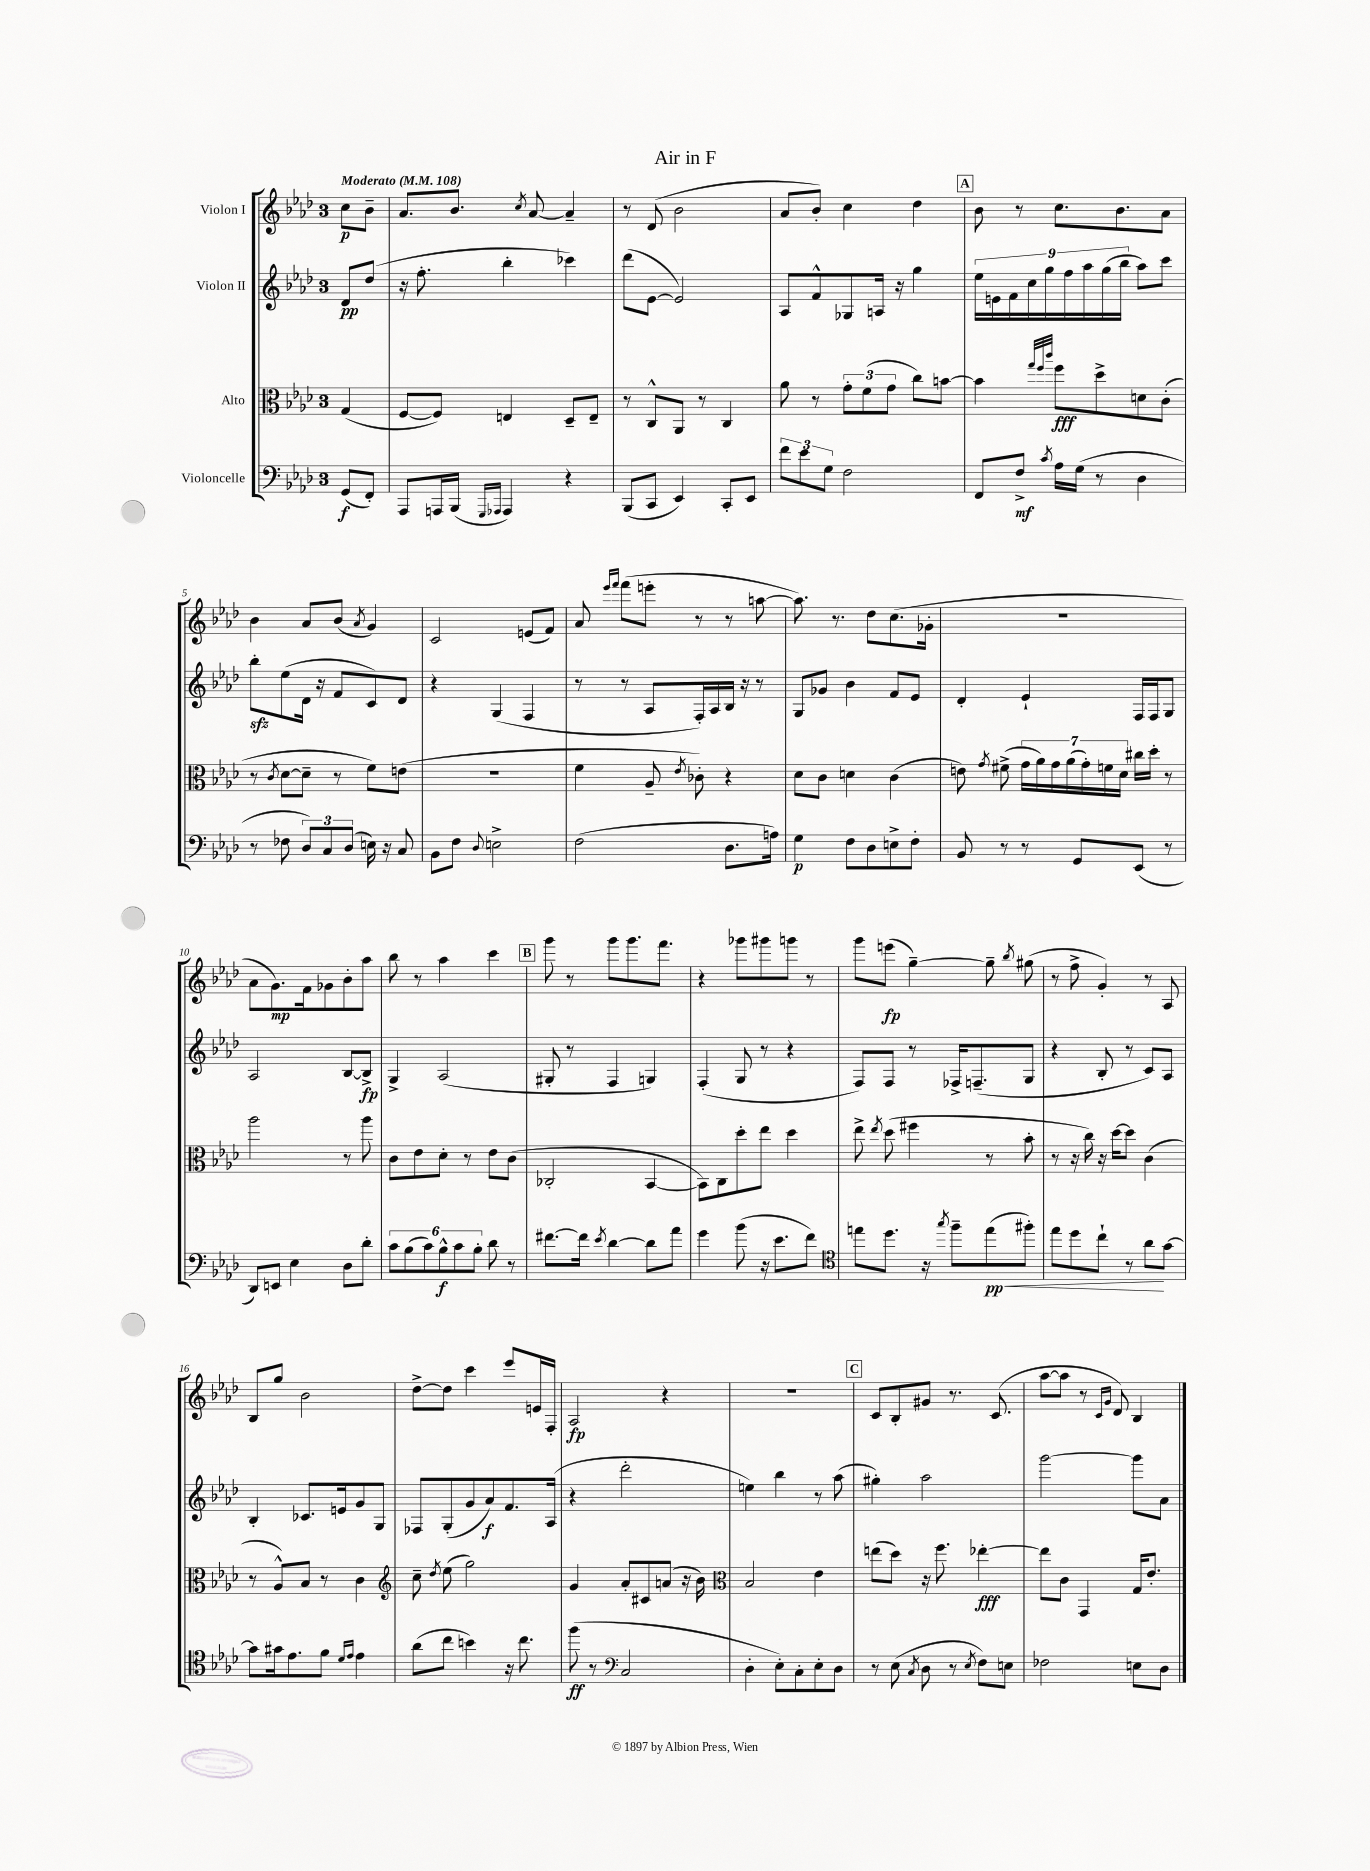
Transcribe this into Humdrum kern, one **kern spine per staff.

**kern	**kern	**kern	**kern
*staff4	*staff3	*staff2	*staff1
*clefF4	*clefC3	*clefG2	*clefG2
*k[b-e-a-d-]	*k[b-e-a-d-]	*k[b-e-a-d-]	*k[b-e-a-d-]
*M3/4	*M3/4	*M3/4	*M3/4
*MM108	*MM108	*MM108	*MM108
(8GG	(4G	8d-	8cc
8FF')	.	(8dd-	8b-~
=	=	=	=
8AAA-	[8F	16r	8.a-
.	.	8.ff'	.
16AAA	8F])	.	.
(16BBB-	.	.	8.b-
16qqGGG	.	.	.
16qqAAA-	.	.	.
4AAA-)	4E	4bb-'	.
.	.	.	8qcc
.	.	.	[8a-
4r	8D-~	4ccc-)	4a-~]
.	8E~	.	.
=	=	=	=
(8BBB-	8r	(8ddd-	8r
8CC	8C^^	[8e-	(8d-
4EE-)	8AA-	2e-])	2b-
.	8r	.	.
8CC'	4C	.	.
8EE-	.	.	.
=	=	=	=
12f	8a-	8A-	8a-
12e-	.	.	.
.	8r	8f^^	8b-')
12G	.	.	.
2F	12g'	8G-	4cc
.	(12f	.	.
.	.	16A	.
.	12g	.	.
.	.	16r	.
.	8cc)	4gg	4dd-
.	[8b	.	.
=	=	=	=
8FF	4b]	18ee-	8b-
.	.	18e	.
.	.	18f	.
8F^	.	.	8r
.	.	18cc	.
.	.	18gg	.
.	32qqgg	.	.
.	32qqff	.	.
8qc	32qqccc	.	.
16A-	8ff	.	8.cc
.	.	18ff	.
(16G	.	.	.
.	.	18aa-	.
8r	8dd-^	.	.
.	.	(18gg	.
.	.	.	8.b-
.	.	18bb-	.
4D-	8d	8aa-)	.
.	(8c'	8ccc	8a-
=	=	=	=
8r	8r	8bb-'	4b-
.	8qc	.	.
8F-	[8d-	(8ee-	.
12D-)	8d-~]	16d-	8a-
.	.	16r	.
12C	.	.	.
.	8r	8f	(8b-
(12D-	.	.	.
.	.	.	8qa-
16E)	8f)	8c)	4g)
16r	.	.	.
8C	(8e	8d-	.
=	=	=	=
8BB-	2.r	4r	2c
8F	.	.	.
8qqD-	.	.	.
2E^	.	(4G	.
.	.	4F	(8e
.	.	.	8f)
=	=	=	=
(2F	4f	8r	8a-
.	.	.	16qqeee-
.	.	.	16qqfff
.	.	8r	(8fff
.	8A-~	8A-	8eee'
.	8qe-	.	.
.	8c-')	16F')	8r
.	.	16A-	.
8.D-	4r	16B-	8r
.	.	16r	.
.	.	8r	[8aa
16A)	.	.	.
=	=	=	=
4G	8d-	8G	8.aa])
.	8c	8g-	.
.	.	.	8.r
8F	4d	4b-	.
8D-	.	.	8dd-
8E^	(4c	8f	(8.cc
8F'	.	8e-	.
.	.	.	16g-'
=	=	=	=
8BB-	8e)	4d-'	2.r
.	8qg	.	.
8r	(8f#^	.	.
8r	28g	4e-`	.
.	28a-)	.	.
.	28g	.	.
.	(28a-	.	.
8GG	.	.	.
.	28g')	.	.
.	28f	.	.
.	28d-	.	.
(8EE-	16cc#	16F	.
.	16dd-'	16F	.
8r	8r	8G	.
=	=	=	=
8DD-)	2aa-	2A-	8a-
8EE	.	.	8.g)
4E-	.	.	.
.	.	.	16f
.	.	.	8g-
8D-	8r	[8B-	8b-'
8d-'	8aa-	8B-^]	8aa-
=	=	=	=
12c	8c	4G^	8bb-
(12B-	.	.	.
.	8e-	.	8r
12c)	.	.	.
12B-^^	8d-'	(2A-	4aa-
12c	.	.	.
.	8r	.	.
12B-'	.	.	.
8d-	8e-	.	4ccc
8r	(8c	.	.
=	=	=	=
[8.f#	2C-'	8G#'	8ggg
.	.	8r	8r
16f#]	.	.	.
8qe-	.	.	.
[4d-	.	4F	8ggg
.	.	.	8.ggg
8d-]	[4BB-	4G)	.
.	.	.	8.fff
8a-	.	.	.
=	=	=	=
4g	8BB-])	(4F'	4r
.	8C	.	.
(8b-	8dd-'	8G	8ggg-
16r	8ee-	8r	8ggg#
8.e-	.	.	.
.	4dd-	4r	8ggg
8f)	.	.	8r
=	=	=	=
*clefC4	*	*	*
8ee	8ee-^	8F)	8ggg
.	8qee-	.	.
8.dd-	(8dd-	8F	(8eee
.	4ff#	8r	[4gg~)
16r	.	.	.
8qgg	.	.	.
8ff~	.	16F-^	.
.	.	(8.F~	.
(8ee	8r	.	8gg~]
.	.	.	8qbb-
8ff#')	8b-'	8G	(8gg#
=	=	=	=
8ee-	8r	4r	8r
8dd-	16r	.	8ff^
.	16cc)	.	.
8cc`	16r	8B-'	4g')
.	[16dd-	.	.
8r	8dd-]	8r	.
8a-	(4c	8c)	8r
[8g	.	8A-	8A-
=	=	=	=
8g]	8r	4B-'	8B-
16g#	8A-^^)	.	8gg
8.e-	.	.	.
.	8B-	8.c-	2b-
8f	8r	.	.
.	.	16e	.
16qqd-	.	.	.
16qqe-	.	.	.
4e-	4c	8g	.
.	.	8G	.
=	=	=	=
*	*clefG2	*	*
(8a-	8cc~	8F-	[8dd-^
.	8qdd-	.	.
8cc	(8ee-	(8G'	8dd-]
4b)	2gg)	8g	4ccc
.	.	8a-)	.
16r	.	8.f	8eee-
8.cc	.	.	.
.	.	.	16e
.	.	(16A-	16F'
=	=	=	=
(8ff	4g	4r	2A-
8r	.	.	.
*clefF4	*	*	*
2C	8a-'	2ddd-'	.
.	8c#	.	.
.	(8a	.	4r
.	16r	.	.
.	16b-)	.	.
=	=	=	=
*	*clefC3	*	*
4D-'	2B-	4ee)	2.r
8E-')	.	4bb-	.
8C'	.	.	.
8E-'	4e-	8r	.
8D-	.	(8aa-	.
=	=	=	=
8r	(8ee	4gg#')	8c
(8E-	8dd-)	.	8B-'
8qC	.	.	.
8D-	16r	2aa-	8g#
.	8.ff	.	.
8r	.	.	8.r
8qE-	.	.	.
8F)	[4ee-'	.	.
.	.	.	(8.c
8E	.	.	.
=	=	=	=
2F-	8ee-]	[2ggg	[8aa-
.	8c	.	8aa-]
.	4GG	.	8r
.	.	.	16qqc
.	.	.	16qqg
.	.	.	8d-)
8E	16G	8ggg]	4B-
.	8.e-'	.	.
8D-	.	8a-	.
==	==	==	==
*-	*-	*-	*-
